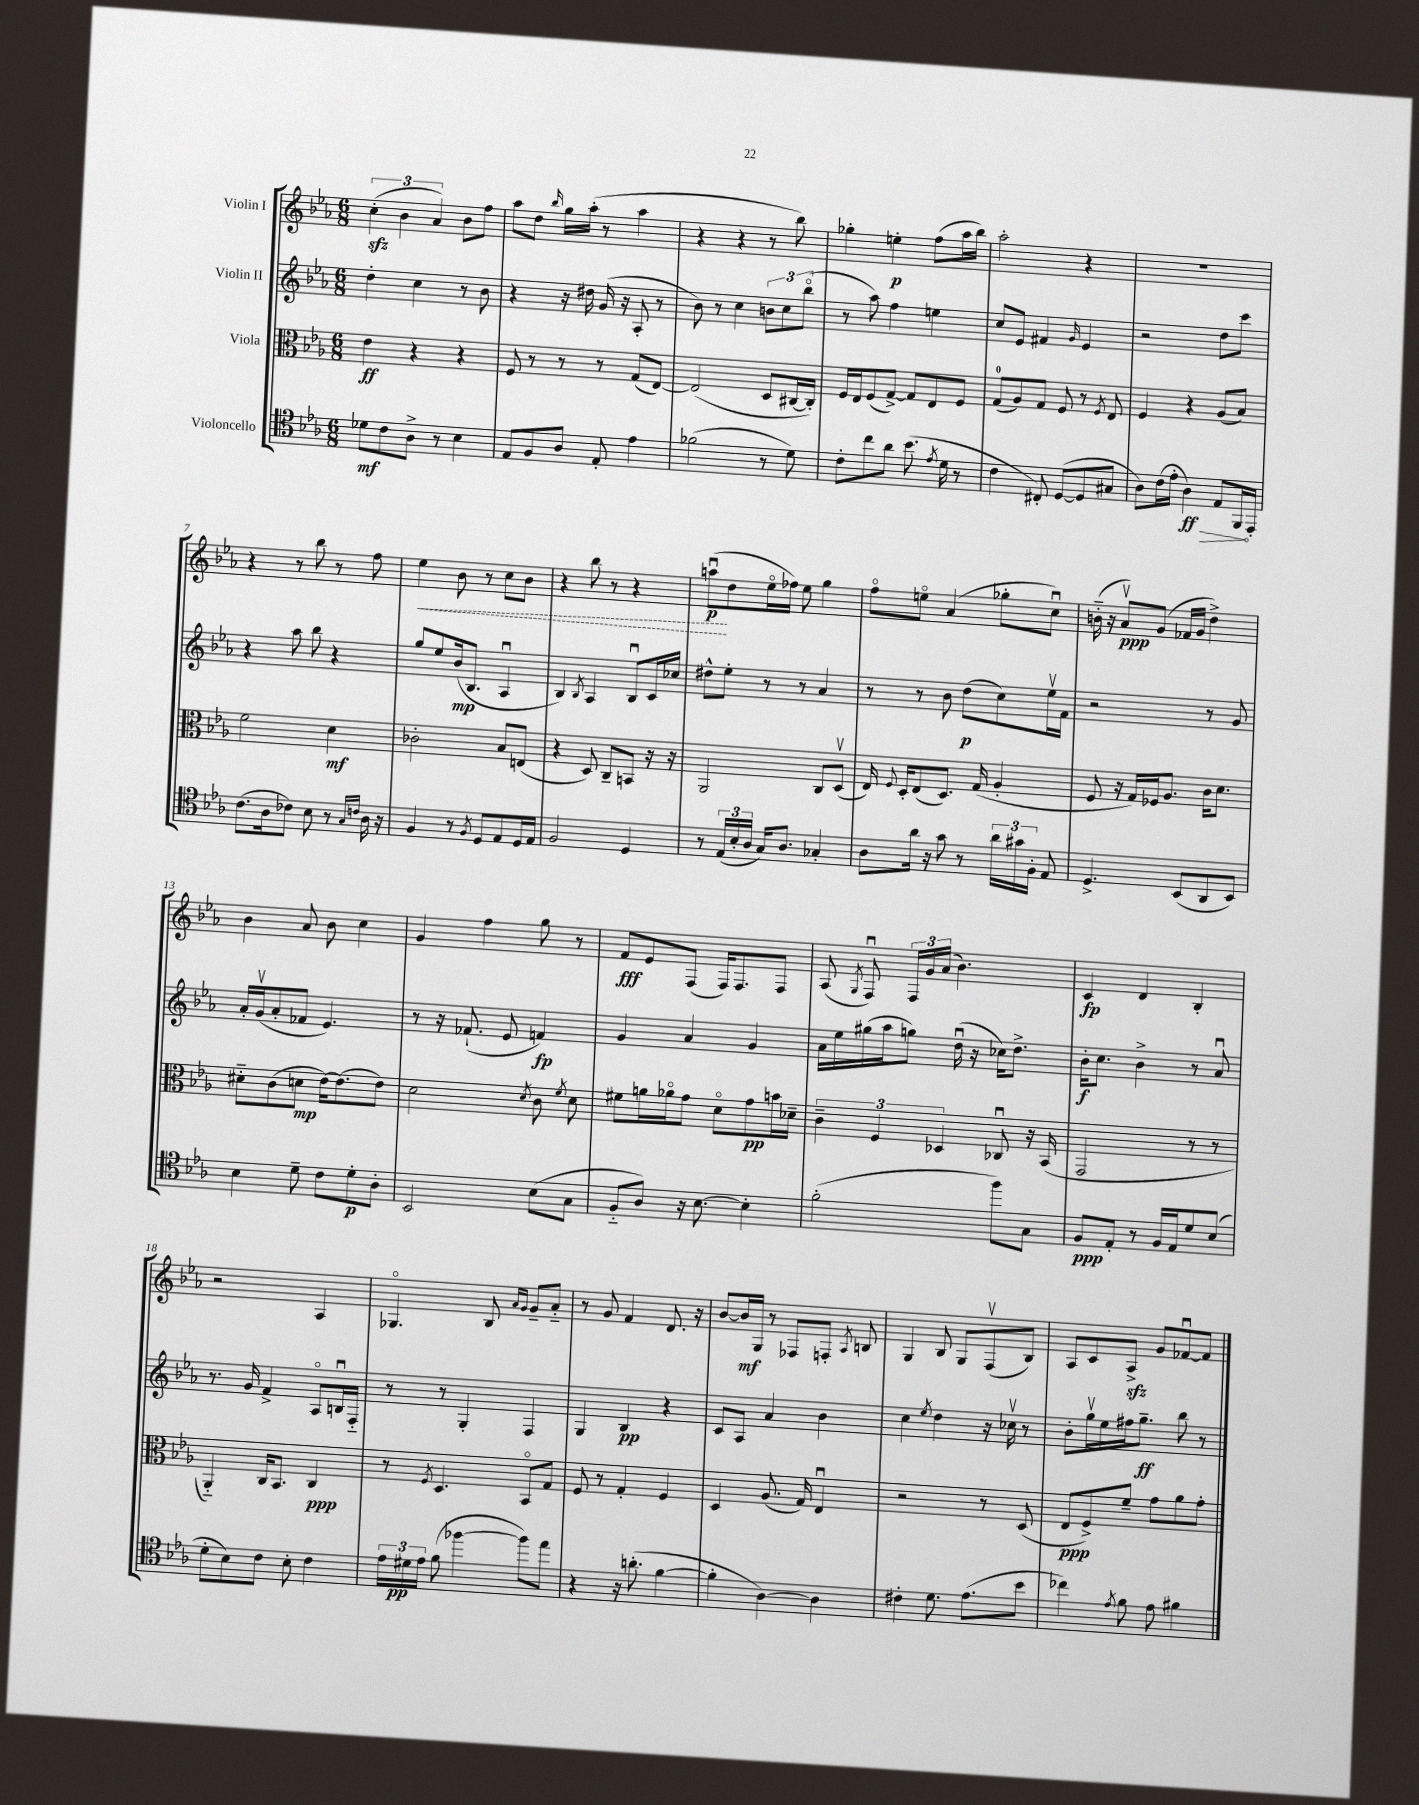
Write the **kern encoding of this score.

**kern	**kern	**kern	**kern
*staff4	*staff3	*staff2	*staff1
*clefC4	*clefC3	*clefG2	*clefG2
*k[b-e-a-]	*k[b-e-a-]	*k[b-e-a-]	*k[b-e-a-]
*M6/8	*M6/8	*M6/8	*M6/8
8d-\L	4e-\	4dd'\	(6cc'\
8c\	.	.	.
.	.	.	6b-\
8A-^\J	4r	4cc\	.
.	.	.	6a-/)
8r	.	.	.
4B-\	4r	8r	8b-\L
.	.	8b-\	8ff\J
=	=	=	=
8E-/L	8F/	4r	8aa-\L
8F/	8r	.	8dd\J
.	.	.	16qqbb-/
8A-/J	8r	16r	16gg\LL
.	.	16dd#\	(16aa-'\JJ
8E-'/	8r	(16g/	8r
.	.	16r	.
4e-\	(8G/L	8A-'/	4aa-\
.	[8E-/J)	8r	.
=	=	=	=
(2f-\	(2E-/]	8b-\)	4r
.	.	8r	.
.	.	4cc\	4r
8r	8D/L	12b\L	8r
.	.	12cc\	.
8d\)	[16C#/L	.	8bb-\)
.	.	(12bb-o\J	.
.	16C#'/]JJ)	.	.
=	=	=	=
8c'\L	16F/LL	8r	4gg-'\
.	16E-/J	.	.
8cc\	(8F/	8aa-\)	.
8a-\J	[8G^/J)	4ff\	4ee'\
(8.b-\	8G/]L	.	.
.	8E-/	4ee\	(8ff\L
8qe-/	.	.	.
16d\	.	.	.
8r	8F/J	.	16aa-\L
.	.	.	16bb-\JJ)
=	=	=	=
4c\	(8G/L	8cc/L	2aa-'\
.	8A-/)	8e-/J	.
8C#'/)	8G/J	4f#/	.
([8D/L	8F/	.	.
.	.	16qqg/	.
8D/]	8r	4e-/	4r
.	8qF/	.	.
8G#/J	8E-/	.	.
=	=	=	=
8A-\L)	4F/	2r	2.r
(16c\L	.	.	.
16e-'\JJ	.	.	.
4A-\)	4r	.	.
8E-/L	(8A-/L	8dd\L	.
16FF/L	8B-/J)	8ccc\J	.
16EE-'/JJ	.	.	.
=	=	=	=
(8.c\L	2f\	4r	4r
16A-\k	.	.	.
8c-\J)	.	8aa-\	8r
8B-\	.	8bb-\	8bb-\
8r	4d\	4r	8r
16qqG/LL	.	.	.
16qqc/JJ	.	.	.
16A-\	.	.	8ff\
16r	.	.	.
=	=	=	=
4F/	2c-'\	8gg/L	4ee-\
.	.	8ee-/	.
8r	.	(16b-/k	8b-\
.	.	8.B-/J	.
8qF/	.	.	.
8D/L	.	.	8r
8E-/	8B-/L	4A-u/	8cc\L
16D/L	(8E/J	.	8b-\J
16E-/JJ	.	.	.
=	=	=	=
2F/	4r	4B-/)	4r
.	.	8qB-/	.
.	8D/)	4A-/	8bb-\
.	8C~/L	.	8r
4D/	8BB/J	8B-u/L	4r
.	16r	16c/L	.
.	16r	16cc-/JJ	.
=	=	=	=
8r	2AA-/	8dd#^^\L	(8aau\L
(24E-/LL	.	8ee-'\J	8dd\
24B-'/	.	.	.
24A-/JJ	.	.	.
16G/LK)	.	8r	16ee-o\L
8.A-/J	.	.	16ff-\JJ)
.	.	8r	8ee-\
4G-'/	8C/L	4a-/	4gg\
.	(8Dv/J	.	.
=	=	=	=
8A-\L	16E-/)	8r	8ffo\L
.	8qqF/	.	.
.	16D'/LK	.	.
16a-\Jk	(8E-/	8r	8eeo\J
16r	.	.	.
8g\	8.D/J)	8b-\	(4a-/
8r	.	(8dd\L	.
.	(16G/	.	.
24a-\LL	4A-'/	8cc\)	8gg-'\L
24g#\	.	.	.
24F'\JJ	.	.	.
8E-/	.	16ee-v\L	8ccu\J)
.	.	16f\JJ	.
=	=	=	=
4.D^/	8F/	2r	(16b'~\
.	.	.	16r
.	16r	.	8a-v/L)
.	16G/LL)	.	.
.	16F-/J	.	(8g/J
.	8.A-/J	.	.
(8BB-/L	.	.	16f-/LL
.	.	.	16g/JJ
8AA-/	16c\LK	8r	4dd^\)
.	8.d\J	.	.
8BB-/J)	.	8g/	.
=	=	=	=
4B-\	8d#'~\L	16a-'/LL	4b-\
.	.	(16gv/J	.
.	(8c\	8a-'/	.
8d~\	8d\J	8f-/J	8a-/
8c\L	[16e-\LK)	4.e-/)	8b-\
.	(8.e-\]	.	.
8d'\	.	.	4cc\
8A-'\J	8e-\J)	.	.
=	=	=	=
2BB-/	2d\	8r	4g/
.	.	16r	.
.	.	(8.f-`/	.
.	.	.	4ff\
.	.	8e-/	.
.	8qd/	.	.
(8B-\L	8c\	4f/)	8gg\
.	8qf/	.	.
8G\J	8d\	.	8r
=	=	=	=
8F'~/L	8f#\L	4g/	8f/L
8A-/J)	16a\L	.	8e-/
.	16a-o\J	.	.
16r	8g\J	4a-/	(8F/J
[8.B-\	.	.	.
.	8do\L	.	16F/LK)
.	.	.	8.F/
4B-'\]	8g\	4g/	.
.	16b\L	.	8F/J
.	16d-~\JJ	.	.
=	=	=	=
(2f'\	6c~\	16a-\LL	(8A-/
.	.	16ee-\	.
.	.	.	8qG/
.	.	(16gg#\	8Fu/)
.	6F/	.	.
.	.	16aa-\J	.
.	.	8gg\J)	24F/LL
.	.	.	24g/
.	6D-/	.	(24a-/JJ
.	.	(16ddu\	4.b-\)
.	.	16r	.
8ff\L)	8C-u/	16cc-\LK)	.
.	.	8.dd^\J	.
8G\J	16r	.	.
.	(16BB-/	.	.
=	=	=	=
8F/L	2GG/	16b-'\LK	4c/
.	.	8.cc\J	.
8E-'/J	.	.	.
8r	.	4b-^\	4d/
16F/LL	.	.	.
16E-/J	.	.	.
8d/	8r	8r	4B-'/
(8B-/J	8r	8a-u/	.
=	=	=	=
8d'\L	4AA-'~/)	8.r	2r
8B-\)	.	.	.
.	.	16g/	.
8c\J	16C/LK	4f^/	.
.	8.BB-/J	.	.
8B-'\	.	.	.
4c\	4C/	8A-o/L	4A-/
.	.	16Bu/L	.
.	.	16F'~/JJ	.
=	=	=	=
24e-\LL	8r	8r	4.G-o/
24d#\	.	.	.
24e-\JJ	.	.	.
.	8qF/	.	.
(8f\	4.D/	8r	.
[4ff-\	.	4G'/	.
.	.	.	8B-/
.	.	.	16qqa-/LL
.	.	.	16qqg/JJ
8ff-\]L)	8BB-o/L	4F/	8g~/L
8ee-\J	8G/J	.	8a-'~/J
=	=	=	=
4r	8F/	4G/	8r
.	8r	.	8g/
16r	4G'/	4B-/	4f/
(8.a'\	.	.	.
[4f\	4F/	4r	8.d/
.	.	.	16r
=	=	=	=
4f'\]	4D/	8c/L	[8b-/L
.	.	8A-/J	16b-/]L
.	.	.	16G/JJ
[4A-\)	(8.A-/	4a-/	8r
.	.	.	8F-/L
.	16G/)	.	.
4A-\]	4E-u/	4b-\	8F'/J
.	.	.	8qA-/
.	.	.	8B/
=	=	=	=
4c#'\	2r	4cc\	4G/
.	.	8qee-/	.
8.d\	.	4dd\	8B-/
.	.	.	8G/L
(8.e-\L	.	.	.
.	8r	16r	(8Fv/
.	.	16cc-v\	.
8b-\J	(8D/	8r	8B-/J)
=	=	=	=
4cc-\)	8E-/L	8b-'\L	8A-/L
.	8F^/)	16ggv\L	8c/
.	.	16ee-\	.
8qe-/	.	.	.
8f\	8f~/J	16ff#\J	8A-^/J
.	.	8.gg~\J	.
8e-\	8g\L	.	8g/L
4f#\	8a-\	8bb-\	[8f-u/
.	8g'\J	8r	8f-/]J
==	==	==	==
*-	*-	*-	*-
